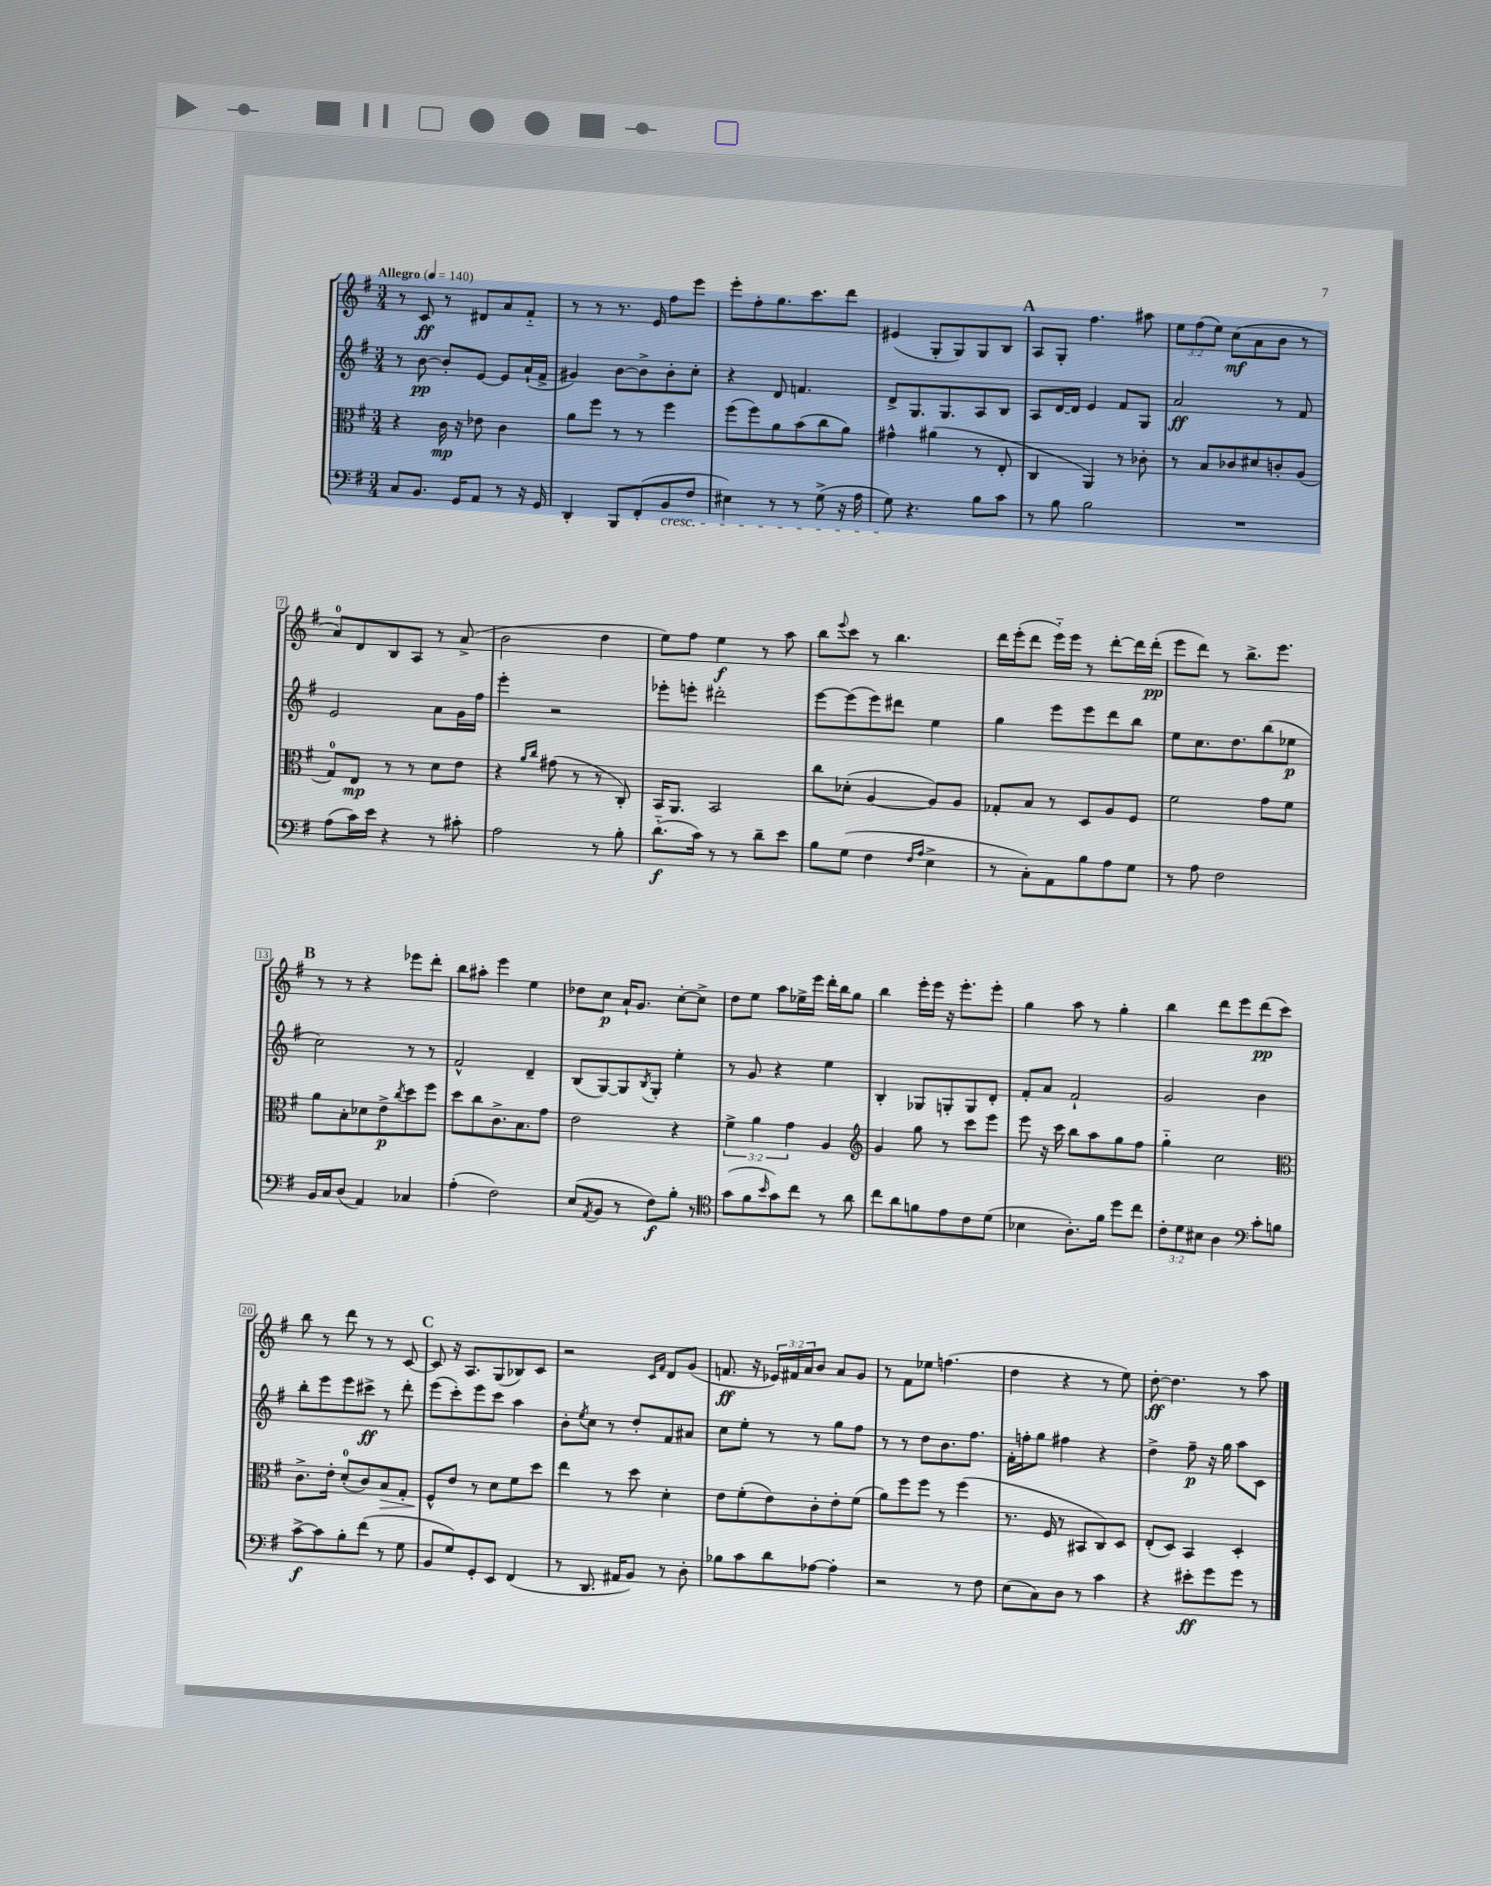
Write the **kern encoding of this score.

**kern	**kern	**kern	**kern
*staff4	*staff3	*staff2	*staff1
*clefF4	*clefC3	*clefG2	*clefG2
*k[f#]	*k[f#]	*k[f#]	*k[f#]
*M3/4	*M3/4	*M3/4	*M3/4
*MM140	*MM140	*MM140	*MM140
8C	4r	8r	8r
8.BB	.	[8b	8c
.	16c	8b']	8r
16GG	16r	.	.
8AA	8e-	[8e	8d#
8r	4c	8e]	8a
16r	.	(16a`	8f#'~
16GG	.	16f#^	.
=	=	=	=
4DD'	8a	4g#)	8r
.	8ff#	.	8r
8BBB	8r	[8b	8.r
(8FF#'	8r	8b^]	.
.	.	.	16e
8BB	4ff#	8b'	8ff#
8F#	.	8cc'	8eee
=	=	=	=
4E#)	(8ff#	4r	8eee'
.	8ff#)	.	8ff#'
8r	8a	8d	8.gg
8r	(8b	4.f	.
.	.	.	8.ccc
(8G^	8cc	.	.
16r	8a)	.	8ddd
16A	.	.	.
=	=	=	=
8G)	4g#^^	8d^	(4e#
4.r	.	8.G	.
.	(4a#	.	8G'
.	.	8.G	.
.	.	.	8G)
8B	8r	8A	8G
8c	8E'	8B	8B
=	=	=	=
8r	4C	8A	8A
8B	.	[16d	8G'
.	.	16d]	.
2B	4AA)	4e	4.ff#
.	8r	8f#	.
.	8c-'	8G	8aa#
=	=	=	=
2.r	8r	2a	12ee
.	.	.	(12ff#
.	8B	.	.
.	.	.	12ee)
.	8c-	.	(8cc
.	8d#	.	8a
.	8c'	8r	8b
.	(8A	8f#	8r
=	=	=	=
(8A	8G)	2e	8a)
16c)	8E	.	8d
16e	.	.	.
4r	8r	.	8B
.	8r	.	8A
8r	8d	8a	8r
8c#'	8e	16g	(8a^
.	.	16ff#	.
=	=	=	=
2A	4r	4eee'	2b
.	16qqa	.	.
.	16qqcc	.	.
.	(8g#	2r	.
.	8r	.	.
8r	8r	.	4dd
8B'	8C')	.	.
=	=	=	=
(8.d'~	16BB	8eee-'	8ee)
.	8.AA	.	.
.	.	8eee'	8ff#
16c)	.	.	.
8r	2BB	2ddd#'	4ee
8r	.	.	.
8d~	.	.	8r
8e	.	.	8aa
=	=	=	=
8B	8cc	[8eee	8bb
.	.	.	8qqeee
(8G	(8d-'	(8eee]	8ccc
4F#	[4A	8eee)	8r
.	.	8ddd#	4.bb
16qqF#	.	.	.
16qqA	.	.	.
4E^	8A])	4ee	.
.	8A	.	.
=	=	=	=
8r	8G-'	4gg	16ddd
.	.	.	(16eee'
8C')	8B	.	8ddd
8AA	8r	8eee	16eee'~)
.	.	.	16eee
8B	8D	8eee	8r
8A	8A	8ddd	[8ddd'
8G	8F#	8bb	16ddd]
.	.	.	(16ddd'
=	=	=	=
8r	2f#	8ee	8eee
8A	.	8.cc	8ddd)
2F#	.	.	8r
.	.	8.dd	.
.	.	.	8.bb^
.	8g	(8bb	.
.	.	.	8.eee
.	8f#	8ee-	.
=	=	=	=
16BB	8a	2cc)	8r
16C	.	.	.
(8D	8B'	.	8r
4AA)	8d-	.	4r
.	8e^	.	.
.	8qcc	.	.
4C-	8dd	8r	8eee-
.	8ff#	8r	8ddd'
=	=	=	=
(4A'	8dd	2f#^^	8bb
.	8cc	.	8aa#'
2F#)	8.c^	.	4eee
.	8.B	.	.
.	.	4d~	4ee
.	8g	.	.
=	=	=	=
(8E	2e	(8B	8dd-
8qAA	.	.	.
8BB	.	[8G)	8cc
8r	.	8G]	16a`
.	.	.	8.g
.	.	8qB	.
8F#)	.	8G'	.
8B'	4r	4ee'	[8cc'
8r	.	.	8cc^]
=	=	=	=
*clefC4	*	*	*
(8g	6f#^	8r	8dd
8f#	.	8g	8ee
.	6a	.	.
16qqb	.	.	.
8g)	.	4r	8aa
.	6g	.	.
8cc	.	.	16ee-^
.	.	.	16eee
8r	4A	4ee	16ddd'
.	.	.	16bb
8a	.	.	8gg
=	=	=	=
*	*clefG2	*	*
8cc	4g	4B'	4bb
8a	.	.	.
8f	8gg	8G-	16eee'
.	.	.	16eee
8e	8r	8G'	16r
.	.	.	8.eee'
8c	8ccc	8G	.
(8d	8eee	8d'	8eee'
=	=	=	=
4B-	8eee	8f#'	4gg
.	16r	8a	.
.	16ccc	.	.
8.A')	8bb	2f#`	8aa
.	8aa	.	8r
16f#	.	.	.
8dd	8gg	.	4gg'
8cc	8ff#	.	.
=	=	=	=
12c'	4gg'~	2g	4bb
12d	.	.	.
12B#	.	.	.
4A	2cc	.	8ddd
.	.	.	8eee
*clefF4	*	*	*
8c'	.	4b	(8ddd
8B	.	.	8ccc)
=	=	=	=
*	*clefC3	*	*
[8c^	8.c^	8bb'	8bb
8c]	.	8eee	8r
.	16e'	.	.
8B'	(8d'	8eee	8ddd
(8f#	8c)	8ccc#^	8r
8r	8B	8r	8r
8G	8G'	8ddd'	[8c
=	=	=	=
8BB	8F#^^	(8eee	8c]
8G)	8e	8ccc')	16r
.	.	.	8.A
8GG'	8r	8eee	.
8EE	8d	8ccc	(8G
(4FF#	8f#	4aa	8B-)
.	8dd	.	8c
=	=	=	=
8r	4ee	8b'	2r
.	.	8qee	.
8.DD	.	8cc	.
.	8r	8r	.
16AA#	.	.	.
8BB)	8dd	8dd'	.
.	.	.	16qqc
.	.	.	16qqf#
8r	4d'	8f#	8d
8D'	.	8a#	(8g
=	=	=	=
8B-	8e	8cc	8.f
8c	(8f#'	8ee'	.
.	.	.	16r
8d	8e)	8r	24e-)
.	.	.	24f#
.	.	.	24a
[8A-	8c'	8r	8b
4A-']	8e'	8gg	8a
.	(8f#	8ff#	8g
=	=	=	=
2r	8a)	8r	8r
.	8ff#	8r	8f#
.	8ff#	8dd	8ee-
.	8r	8.b	(4.ff
8r	(4ff#	.	.
.	.	8.ff#	.
8F#	.	.	.
=	=	=	=
(8E	8.r	16f#'	4dd
.	.	16ff'	.
8C)	.	8gg	.
.	16F#	.	.
8D	8r	4ff#	4r
8r	8BB#	.	.
4c	8C)	4r	8r
.	8D	.	8ee)
=	=	=	=
4r	(8E'	4dd^	[8dd'
.	8D)	.	4.dd]
8e#'	4BB	8ff#~	.
8g	.	16r	.
.	.	16gg	.
8g	4D'	8aa	8r
8r	.	8c	8aa
==	==	==	==
*-	*-	*-	*-
